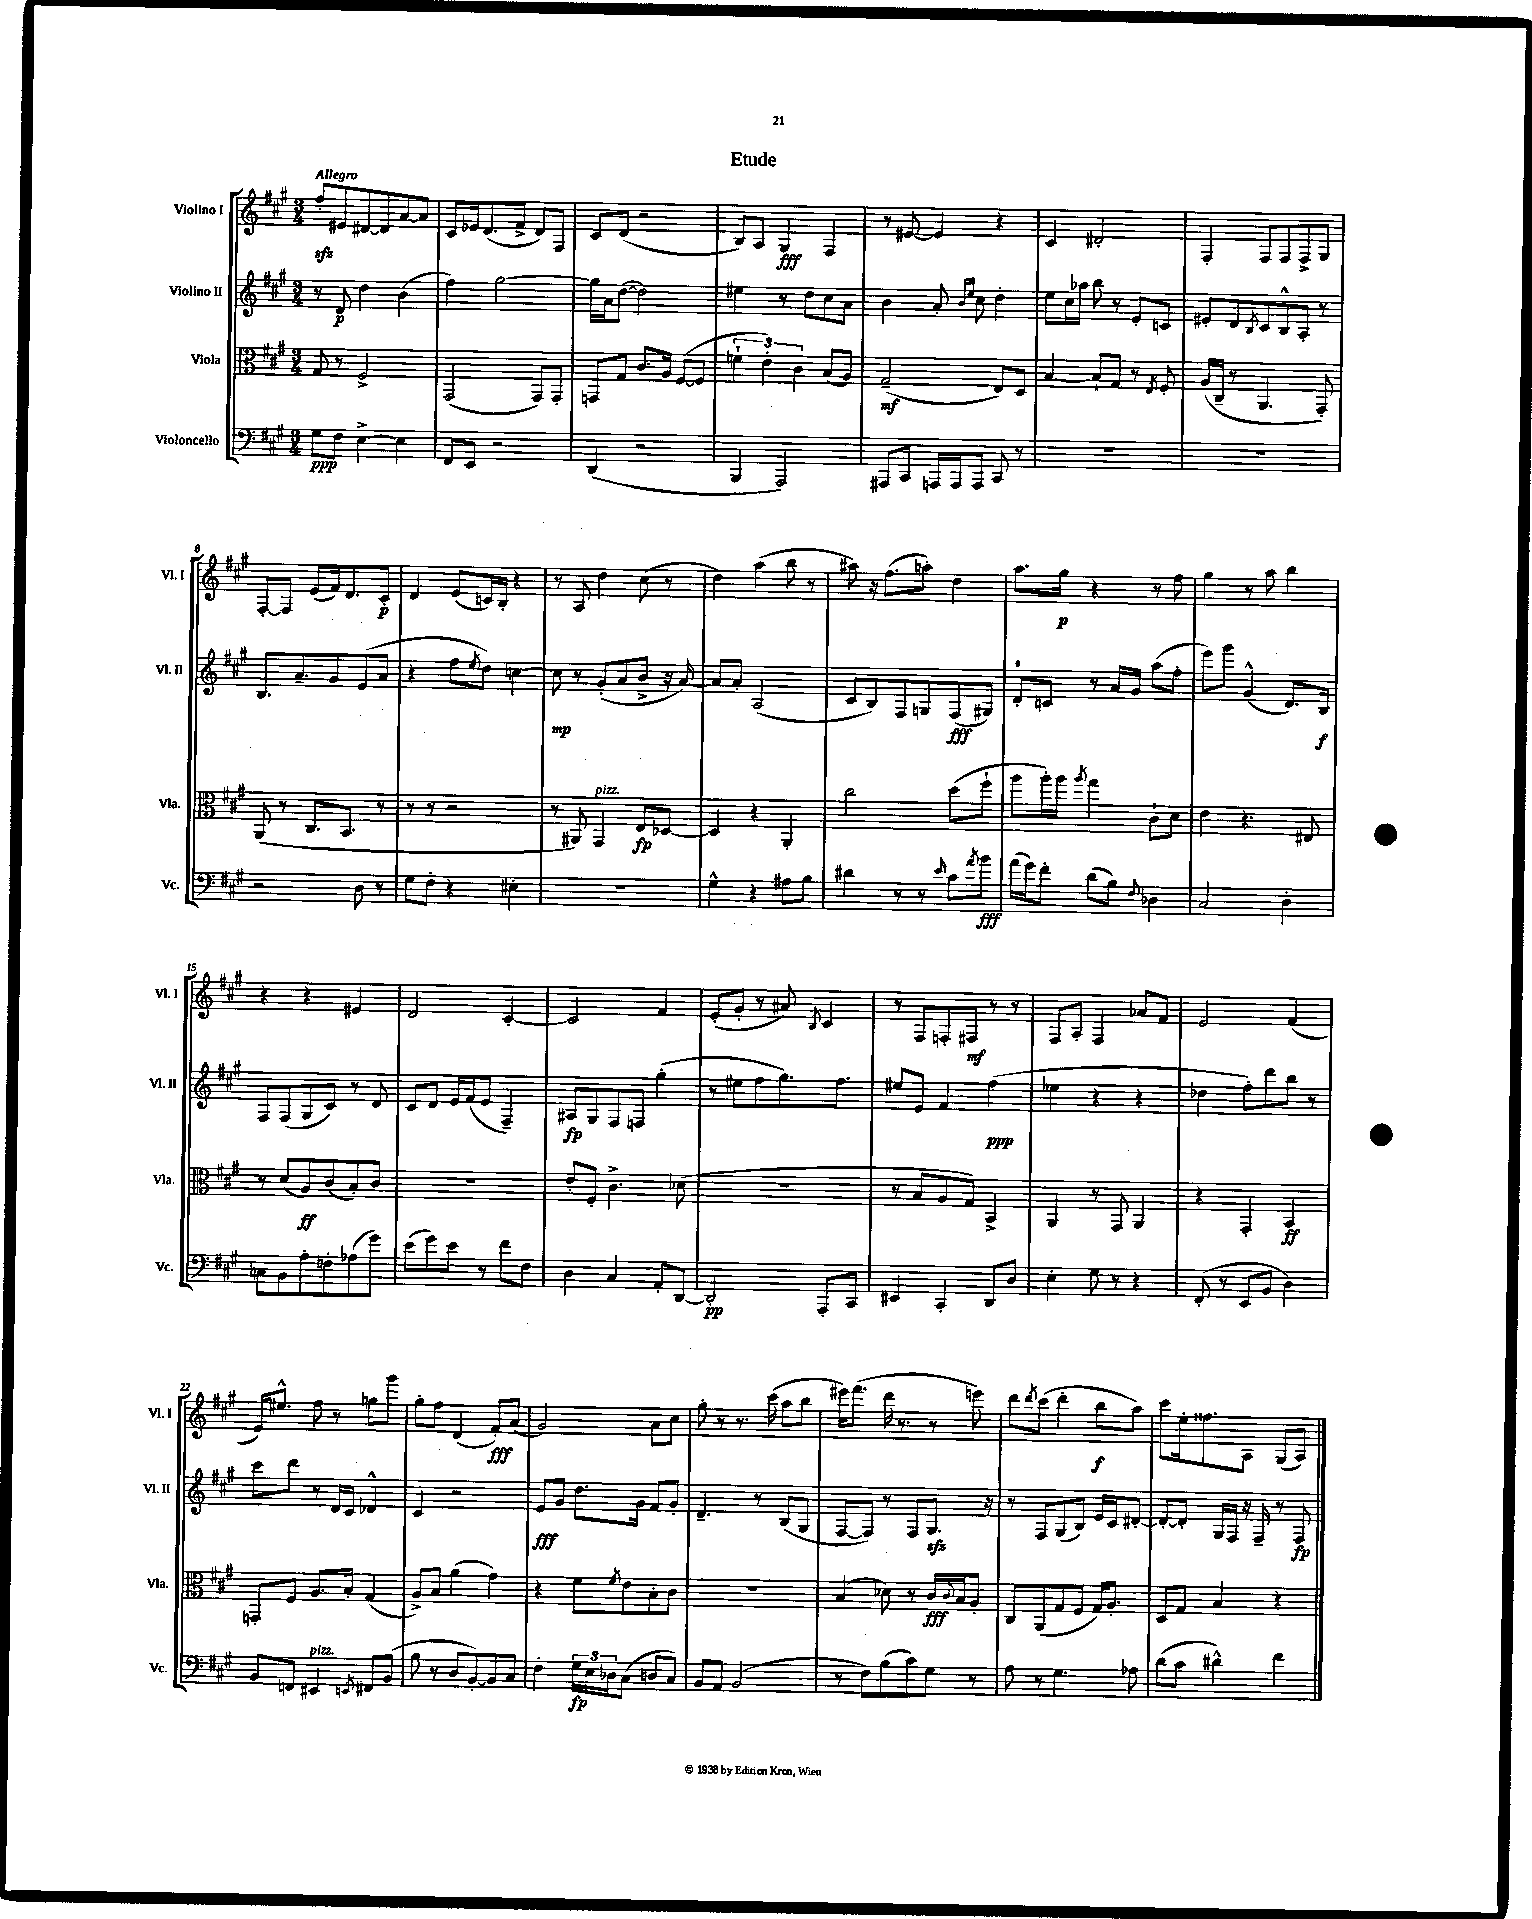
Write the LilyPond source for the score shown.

\header { title = "Etude" }
<<
\new StaffGroup <<
\new Staff = "s0" \with { instrumentName = "Violino I" shortInstrumentName = "Vl. I" } {
    \clef treble \key a \major \numericTimeSignature \time 3/4 \tempo "Allegro"
    fis''8-.\sfz eis'8 dis'8~ dis'8 a'8~ a'8 |
    cis'8 ees'16 d'8.( fis'8-> d'8) fis8 |
    cis'8 d'8( r2 |
    b8) a8 gis4\fff fis4 |
    r8 eis'8~ eis'4 r4 |
    cis'4 dis'2-. |
    fis4-. fis8 fis8 fis8-> gis8 |
    fis8~-. fis8 e'8( fis'16) d'8. cis'8-.\p |
    d'4 e'8( c'16) b16-. r4 |
    r8 a8 d''4 cis''8( r8 |
    d''4) a''4( b''8 r8 |
    ais''8) r16 fis''8.( a''8-.) d''4 |
    a''8. gis''16\p r4 r8 fis''8 |
    gis''4 r8 a''8 b''4 |
    r4 r4 eis'4 |
    d'2 cis'4~-. |
    cis'2 fis'4 |
    e'8-.( gis'8-. r8 ais'8) \acciaccatura { b8 } cis'4 |
    r8 fis8 f8-. fis8\mf r8 r8 |
    fis8 a8-. fis4 aes'8 fis'8 |
    e'2 fis'4( |
    e'16) eis''8.-^ fis''8 r8 g''8 gis'''8 |
    gis''8-. fis''8 d'4( fis'8-.\fff) a'8( |
    gis'2) a'8 cis''8 |
    gis''8-. r8 r8. cis'''16( a''8 b''8 |
    eis'''16) fis'''8.( d'''16 r8. r8 e'''8) |
    d'''8 \acciaccatura { d'''8 } cis'''8( d'''4-. b''8\f a''8) |
    cis'''8 e''16-. fisis''8. a8 gis8( a8) \bar "|." |
}
\new Staff = "s1" \with { instrumentName = "Violino II" shortInstrumentName = "Vl. II" } {
    \clef treble \key a \major \numericTimeSignature \time 3/4
    r8 d'8\p d''4 b'4( |
    fis''4) gis''2~ |
    gis''16 a'16 d''8~( d''2) |
    eis''4 r8 d''8 cis''8 a'8 |
    b'4 a'8-. \grace { b'16 e''16 } cis''8 d''4-. |
    e''8 cis''16 aes''16 b''8 r8 e'8-. c'8 |
    eis'8-. d'8 \acciaccatura { b8 } cis'8 b8-^ a8-. r8 |
    b8. a'8.-- gis'8 e'8( a'8 |
    r4 fis''8 \acciaccatura { e''8 } d''8) c''4~ |
    c''8\mp r8 gis'8-.( a'8 b'8-> r16 a'16~) |
    a'8 a'8-. a2( |
    cis'8 b8) fis8 g8 fis8\fff( gis8) |
    d'8-0-. c'8 r8 a'16 gis'16 a''8( fis''8-. |
    e'''8) gis'''8 gis'4-^( d'8.) b16\f |
    fis8 fis8( gis8 cis'8) r8 d'8 |
    cis'8 d'8 e'16 fis'16( e'8 fis4--) |
    ais8\fp gis8 fis8 f8 gis''4-.( |
    r8 eis''8 fis''8 gis''8.) fis''8. |
    eis''8 e'8 fis'4 fis''4\ppp( |
    ees''4 r4 r4 |
    des''4 fis''8-.) d'''8 b''8 r8 |
    cis'''8 d'''8 r8 d'16 cis'16 des'4-^ |
    cis'4 r2 |
    e'8\fff gis'8 d''8. gis'16 fis'8 gis'8-. |
    d'4.-- r8 b8( gis8 |
    fis8~ fis8) r8 fis8 gis8.\sfz r16 |
    r8 fis8 gis8( b8) e'16 cis'16 dis'8~-. |
    dis'8~-. dis'8-. gis16 fis16 r16 fis16-- r8 fis8\fp \bar "|." |
}
\new Staff = "s2" \with { instrumentName = "Viola" shortInstrumentName = "Vla." } {
    \clef alto \key a \major \numericTimeSignature \time 3/4
    gis8 r8 fis2-> |
    gis,2( gis,8) gis,8-. |
    g,8 gis8 cis'8. a16 fis8~( fis8 |
    \tuplet 3/2 { f'4-! e'4-.) cis'4 } b8( a8) |
    gis2--\mf( e8) d8 |
    b4~ b8-! gis8 r8 \acciaccatura { e8 } fis8-. |
    a16( cis16-- r8 a,4. gis,8-.) |
    a,8( r8 cis8. b,8. r8 |
    r8 r8 r2 |
    r8 ais,8) gis,4^\markup { \italic "pizz." } e8\fp des8~ |
    des4 r4 a,4-. |
    cis''2 d''8( fis''8-! |
    a''8 a''16-.) a''16 \acciaccatura { a''8 } gis''4 cis'8-! d'8 |
    e'4 r4. eis8 |
    r8 d'8( a8\ff) cis'8( b8-.) cis'8 |
    R2. |
    e'8-. fis8-. cis'4.-> des'8( |
    R2. |
    r8 b8 a8 gis8) b,4-> |
    a,4 r8 gis,8 a,4 |
    r4 gis,4-. b,4\ff |
    g,8-. fis8 a8. b16-. gis4( |
    a8->) b8 a'4( gis'4) |
    r4 fis'8 \acciaccatura { fis'8 } e'8 b8-. cis'8 |
    R2. |
    b4( des'8) r8 cis'16\fff \appoggiatura { cis'8 } b16 a8-. |
    cis8 a,8( gis8 fis8 gis16) a8.-. |
    d8 gis8 b4 r4 \bar "|." |
}
\new Staff = "s3" \with { instrumentName = "Violoncello" shortInstrumentName = "Vc." } {
    \clef bass \key a \major \numericTimeSignature \time 3/4
    gis8\ppp fis8 e4~-> e4 |
    fis,8 e,8 r2 |
    d,4( r2 |
    b,,4 a,,2) |
    ais,,8 cis,8 a,,16 a,,16 a,,8 cis,8 r8 |
    R2. |
    R2. |
    r2 d8 r8 |
    gis8 fis8-. r4 eis4-. |
    R2. |
    gis4-^ r4 ais8 b8 |
    dis'4 r8 r8 \grace { e'16 } cis'8 \acciaccatura { a'8 } b'8\fff |
    a'16( gis'16) fis'8-. d'8( b8) \appoggiatura { fis8 } des4 |
    cis2 d4-. |
    c8 b,8 a8-. f8-. aes8( gis'8) |
    e'8( gis'8) e'8 r8 fis'8 fis8 |
    d4 cis4 a,8-. d,8~ |
    d,2-.\pp a,,8-. cis,8 |
    eis,4 cis,4-. d,8 d8 |
    e4-. gis8 r8 r4 |
    fis,8-.( r8 e,8 b,8 d4) |
    b,8 f,8 eis,4^\markup { \italic "pizz." } \acciaccatura { e,8 } fis,8 b,8( |
    b8 r8 d8 b,8~-.) b,8 cis8 |
    fis4-. \tuplet 3/2 { gis16\fp e16 des16 } cis8( d8 cis8) |
    b,8 a,8 b,2( |
    r8 fis8) b8( cis'8) gis8 r8 |
    a8 r8 gis4. aes8 |
    d'8( cis'8 dis'4-^) fis'4 \bar "|." |
}
>>
>>
